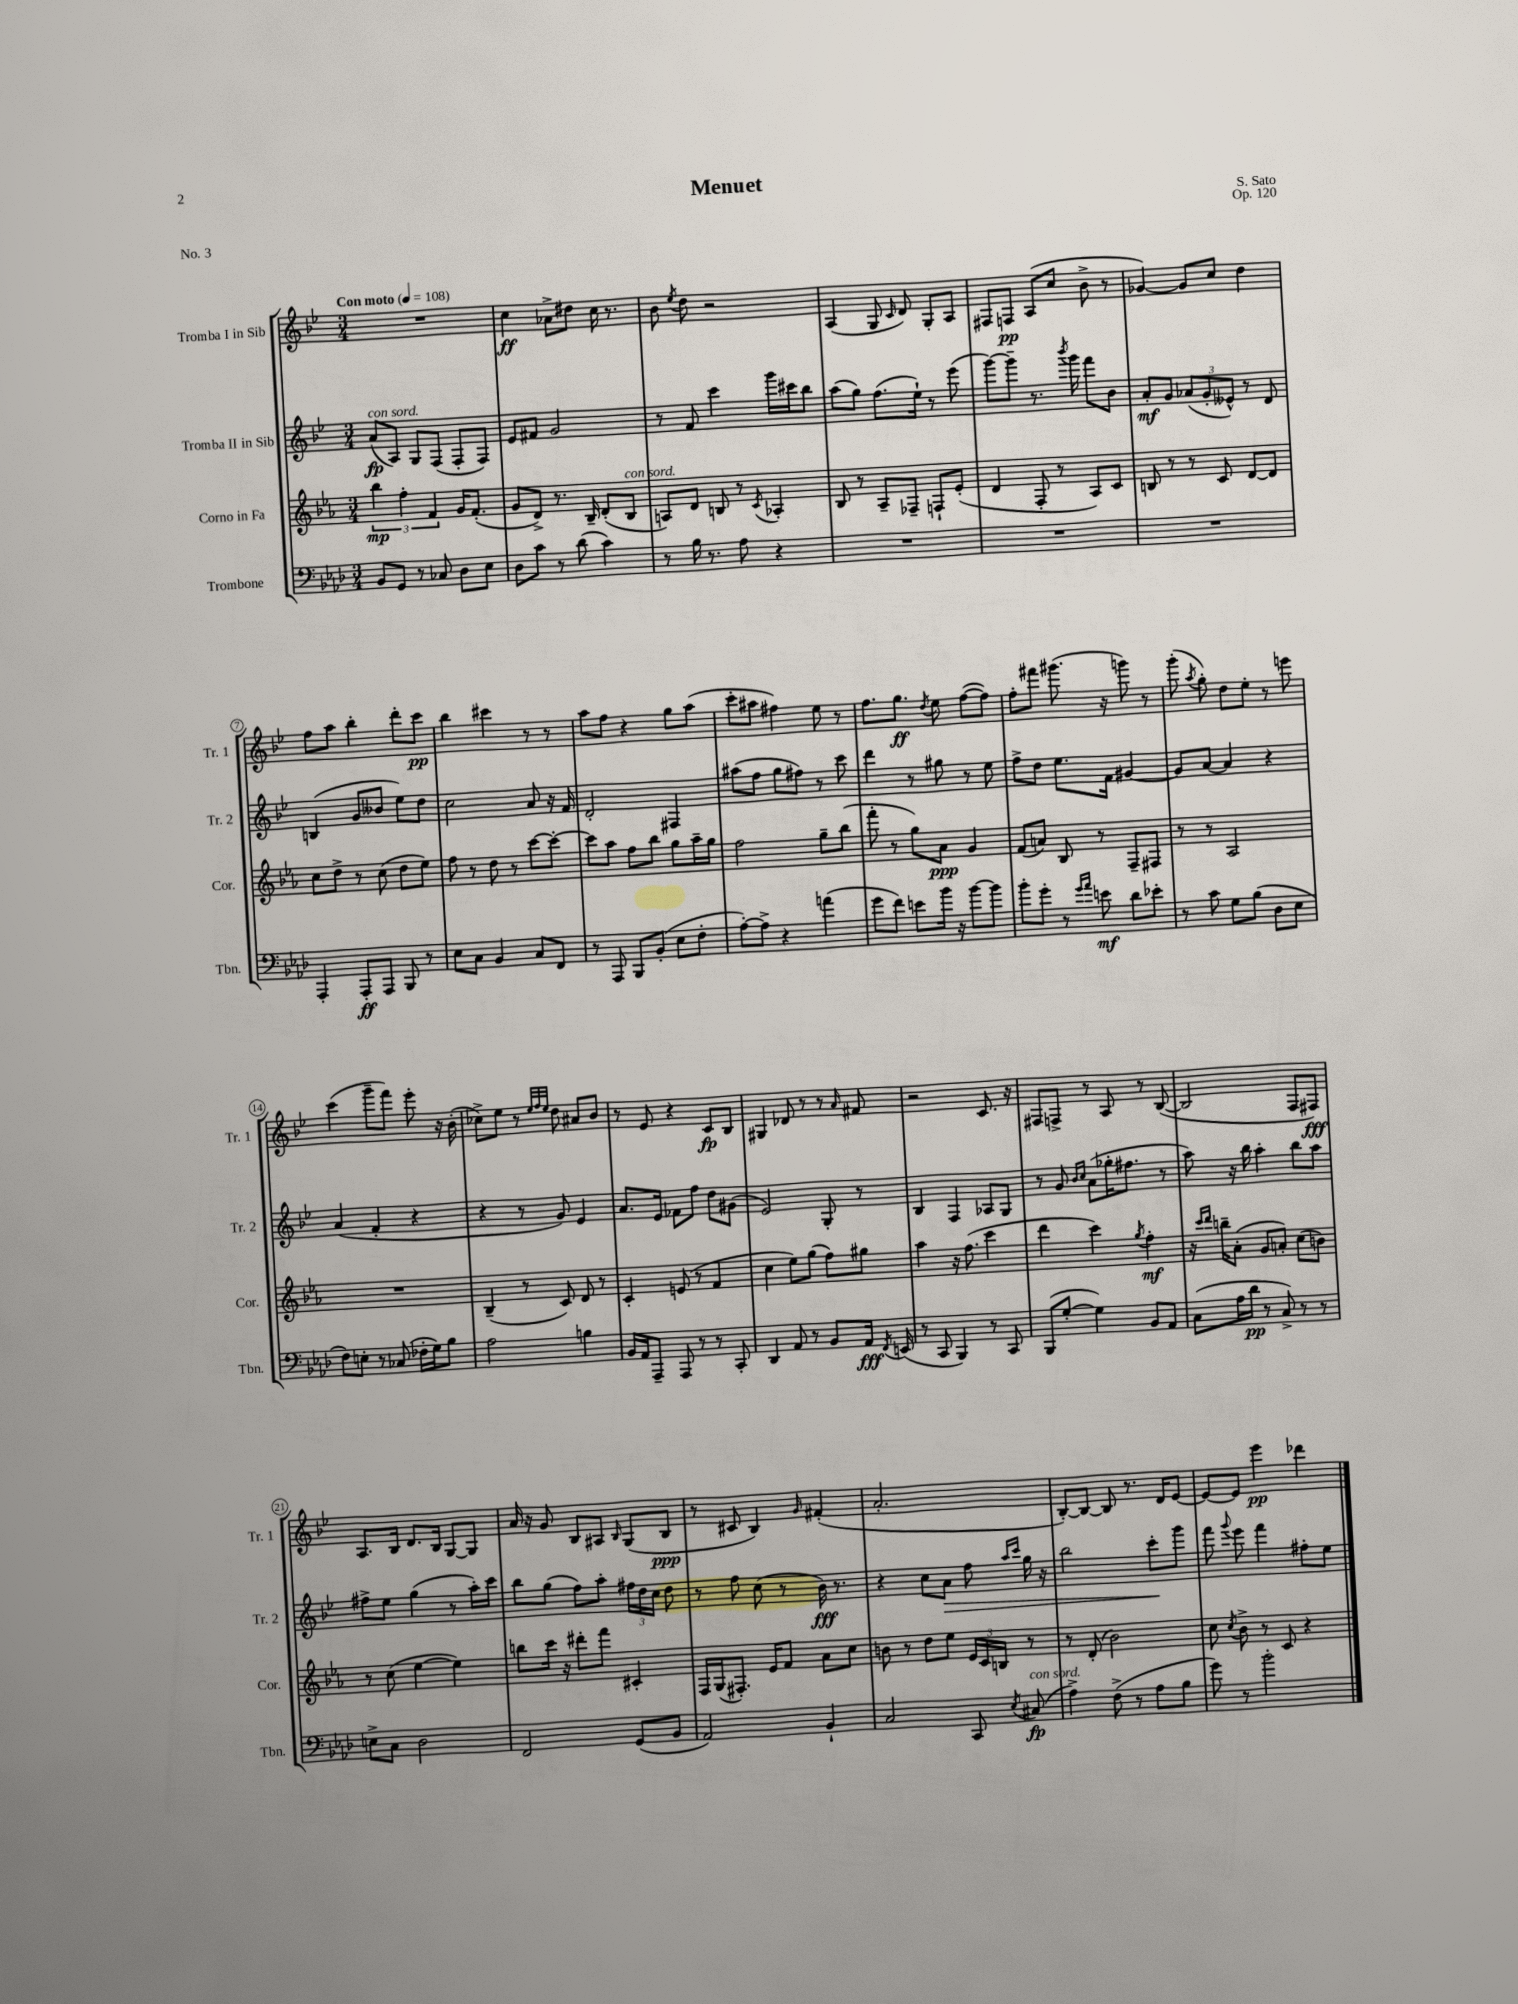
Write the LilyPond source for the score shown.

\header { title = "Menuet" composer = "S. Sato" opus = "Op. 120" piece = "No. 3" }
<<
\new StaffGroup <<
\new Staff = "s0" \with { instrumentName = "Tromba I in Sib" shortInstrumentName = "Tr. 1" } {
    \clef treble \key bes \major \numericTimeSignature \time 3/4 \tempo "Con moto" 4 = 108
    \autoBeamOff R2. |
    c''4\ff aes'8[-> dis''8] c''16 r8. |
    bes'8 \acciaccatura { ees''8 } d''8 r2 |
    a4( g8 \grace { c'16 } d'8) g8[-. a8] |
    fis8[ f8]\pp a8[( c''8] bes'8-> r8 |
    ges'4~) ges'8[ c''8] d''4 |
    f''8[ a''8] bes''4-. d'''8[-. c'''8]\pp |
    bes''4 cis'''4 r8 r8 |
    a''8[ f''8] r4 g''8[ a''8]( |
    c'''8[-. ais''8] fis''4) ees''8 r8 |
    f''8.[ g''8.]\ff \acciaccatura { d''8 } ees''8 f''8[~( f''8]) |
    f''8[-. fis'''8] gis'''8.( r16 g'''8) r8 |
    g'''8-.( \acciaccatura { a''8 } g''8-.) d''8[ ees''8]-. r8 e'''8 |
    c'''4( g'''8[-- f'''8]) ees'''8-. r16 bes'16-.( |
    ces''8[->) ees''8] r8 \grace { ees''32[ f''32 ees''32] } d''8 ais'8[ bes'8] |
    r8 ees'8 r4 c'8[\fp bes8] |
    gis4 des'8 r8 r8 \grace { a'16 } fis'8 |
    r2 c'8. r16 |
    fis8[ f8]-> r8 a8 r8 bes8~( |
    bes2 f8[ fis8]\fff) |
    a8.[ bes16] d'8.[ bes16] g8[~ g8] |
    a'16 r16 g'8 bes8[ ais8] \grace { bes16 } g8[( bes8]\ppp |
    r8 cis'8 bes4) \grace { g'16 } fis'4-.( |
    a'2.-. |
    bes8[~-.) bes8]~ bes8 r8. d'16[ ees'8]~ |
    ees'8[~ ees'8] ees'''4\pp des'''4 \bar "|." |
}
\new Staff = "s1" \with { instrumentName = "Tromba II in Sib" shortInstrumentName = "Tr. 2" } {
    \clef treble \key bes \major \numericTimeSignature \time 3/4
    \autoBeamOff a'8[\fp^\markup { \italic "con sord." }( a8]) g8[ f8]( f8[-. f8]) |
    ees'8[ fis'8] g'2 |
    r8 f'8 c'''4 g'''16[ cis'''16 bes''8] |
    a''8[( g''8]) f''8.[( ees''16]-!) r8 ees'''8( |
    g'''8[~) g'''8]-- r8. \acciaccatura { bes'''8 } g'''16 f'''8[ bes'8] |
    a'8[-.\mf g'8] \tuplet 3/2 { aes'8[( g'8-. eeses'8]-^) } r8 d'8 |
    b4( g'8[ beses'8] ees''8[) d''8] |
    c''2 a'8 r16 f'16 |
    d'2-. fis4 |
    ais''8[( f''8] g''8[ fis''8]) r8 c'''8 |
    d'''4 r8 gis''8 r8 ees''8 |
    f''8[-> d''8] ees''8.[ f'16] gis'4~ |
    gis'8[ a'8]~ a'4 r4 |
    a'4( f'4-. r4 |
    r4 r8 g'8) ees'4 |
    a'8.[ ees'16] fes'8[ f''8] d''8[ gis'8]( |
    ees'2) g8-. r8 |
    bes4 f4 aes8[ g8] |
    r8 g'8 \grace { bes'16[ c''16] } a'8[( ges''16-. fis''8.] r8 |
    a''8) r16 bes''16 a''4-. bes''8[ a''8] |
    fis''8[-> ees''8] g''4( r8 a''16[-.) c'''16] |
    bes''8[ g''8]( f''8[) a''8]-. \tuplet 3/2 { fis''16[ d''16 c''16] } d''8 |
    r8 f''8 c''8( r8 bes'16\fff) r8. |
    r4 c''8[ a'8]\> f''8 \grace { a''16[ c'''16] } g''16 r16 |
    bes''2 c'''8[-.\! g'''8] |
    f'''8 \appoggiatura { g'''8 } ees'''8 f'''4 fis''8[-. ees''8] \bar "|." |
}
\new Staff = "s2" \with { instrumentName = "Corno in Fa" shortInstrumentName = "Cor." } {
    \clef treble \key ees \major \numericTimeSignature \time 3/4
    \autoBeamOff \tuplet 3/2 { bes''4\mp f''4-. f'4 } g'16[ f'8.]-.( |
    g'8[ d'8]->) r8. bes16-- d'8[-.( bes8]^\markup { \italic "con sord." } |
    a8[) d'8] b8 r8 \acciaccatura { c'8 } aes4-. |
    bes8 r8 aes8[-- fes8]-- f8[-! ees'8]-.( |
    d'4 f8-. r8 aes8[) c'8] |
    b8 r8 r8 c'8 d'8[~ d'8] |
    c''8[ d''8]-> r8 c''8( d''8[ ees''8]) |
    f''8 r8 d''8 r8 c'''8[~ c'''8]~-. |
    c'''8[ aes''8] f''8[ bes''8] g''8[ aes''16-- g''16] |
    f''2 g''8[-- bes''8]( |
    f'''8-. r8 g''8[) aes'8]\ppp g'4 |
    f'8[( a'8]) bes8 r8 f8[-- fis8] |
    r8 r8 aes2 |
    R2. |
    bes4--( r8 c'8) d'8 r8 |
    c'4-. e'8( r8 f'4 |
    c''4 ees''8[) g''8]( f''8[) gis''8] |
    aes''4 r16 f''8.( c'''4 |
    d'''4 c'''4) \acciaccatura { g''8 } f''4-.\mf |
    r16 \grace { c'''16[ d'''16] } b''16[-- aes'8]-.( g'8[ a'8]-.) c''8[( b'8]) |
    r8 c''8( ees''4~ ees''4) |
    b''8[ c'''16] r16 dis'''8[-. f'''8] cis'4-. |
    f16[ g16( fis8.]-.) ees'16[ f'8] aes'8[ c''8] |
    b'8 r8 d''8[ ees''8] \tuplet 3/2 { ees'16[ c'16 b16] } r8 |
    r8 d'8-.( bes'2) |
    c''8 \acciaccatura { c''8 } bes'8-> r8 c'8 r4 \bar "|." |
}
\new Staff = "s3" \with { instrumentName = "Trombone" shortInstrumentName = "Tbn." } {
    \clef bass \key aes \major \numericTimeSignature \time 3/4
    \autoBeamOff bes,8[ g,8] r8 ces8 des8[ ees8] |
    des8[ c'8] r8 des'8( c'4) |
    r8 bes16 r8. aes8 r4 |
    R2. |
    R2. |
    R2. |
    aes,,4-. aes,,8[-.\ff aes,,8] bes,,8 r8 |
    ees8[ c8] bes,4 c8[ f,8] |
    r8 aes,,8 bes,,8[ bes,8]-.( ees8[ f8]-. |
    aes8[~-.) aes8]-> r4 a'4( |
    g'8[ f'8]) e'8[ bes'16] r16 bes'8[~ bes'8] |
    bes'8[-. g'8]-. r8 \grace { g'16[ aes'16] } e'8\mf des'8[ ees'8]-. |
    r8 c'8 g8[ bes8]( des8[ ees8] |
    f8[) e8]-. r8 ces8( fes16[-. g16) bes8] |
    aes2 b4 |
    bes,16[ aes,16 aes,,8]-- aes,,8 r8 r8 c,8-. |
    des,4 aes,8 r8 bes,8[ aes,16]\fff \acciaccatura { f,8 } e,16( |
    r8 c,8 bes,,4) r8 c,8 |
    bes,,8[( g8]~-. g4) bes,8[ aes,8] |
    c8[( aes16 des'16]\pp r8 c8->) r8 r8 |
    e8[-> c8] des2 |
    f,2 g,8[( bes,8] |
    aes,2) bes,4-! |
    c2 c,8 \acciaccatura { ees8 } cis8\fp^\markup { \italic "con sord." }( |
    aes4->) f8->( r8 aes8[ bes8] |
    g'8) r8 bes'2-. \bar "|." |
}
>>
>>
\layout { \context { \Score \override BarNumber.stencil = #(make-stencil-circler 0.1 0.3 ly:text-interface::print) } }
